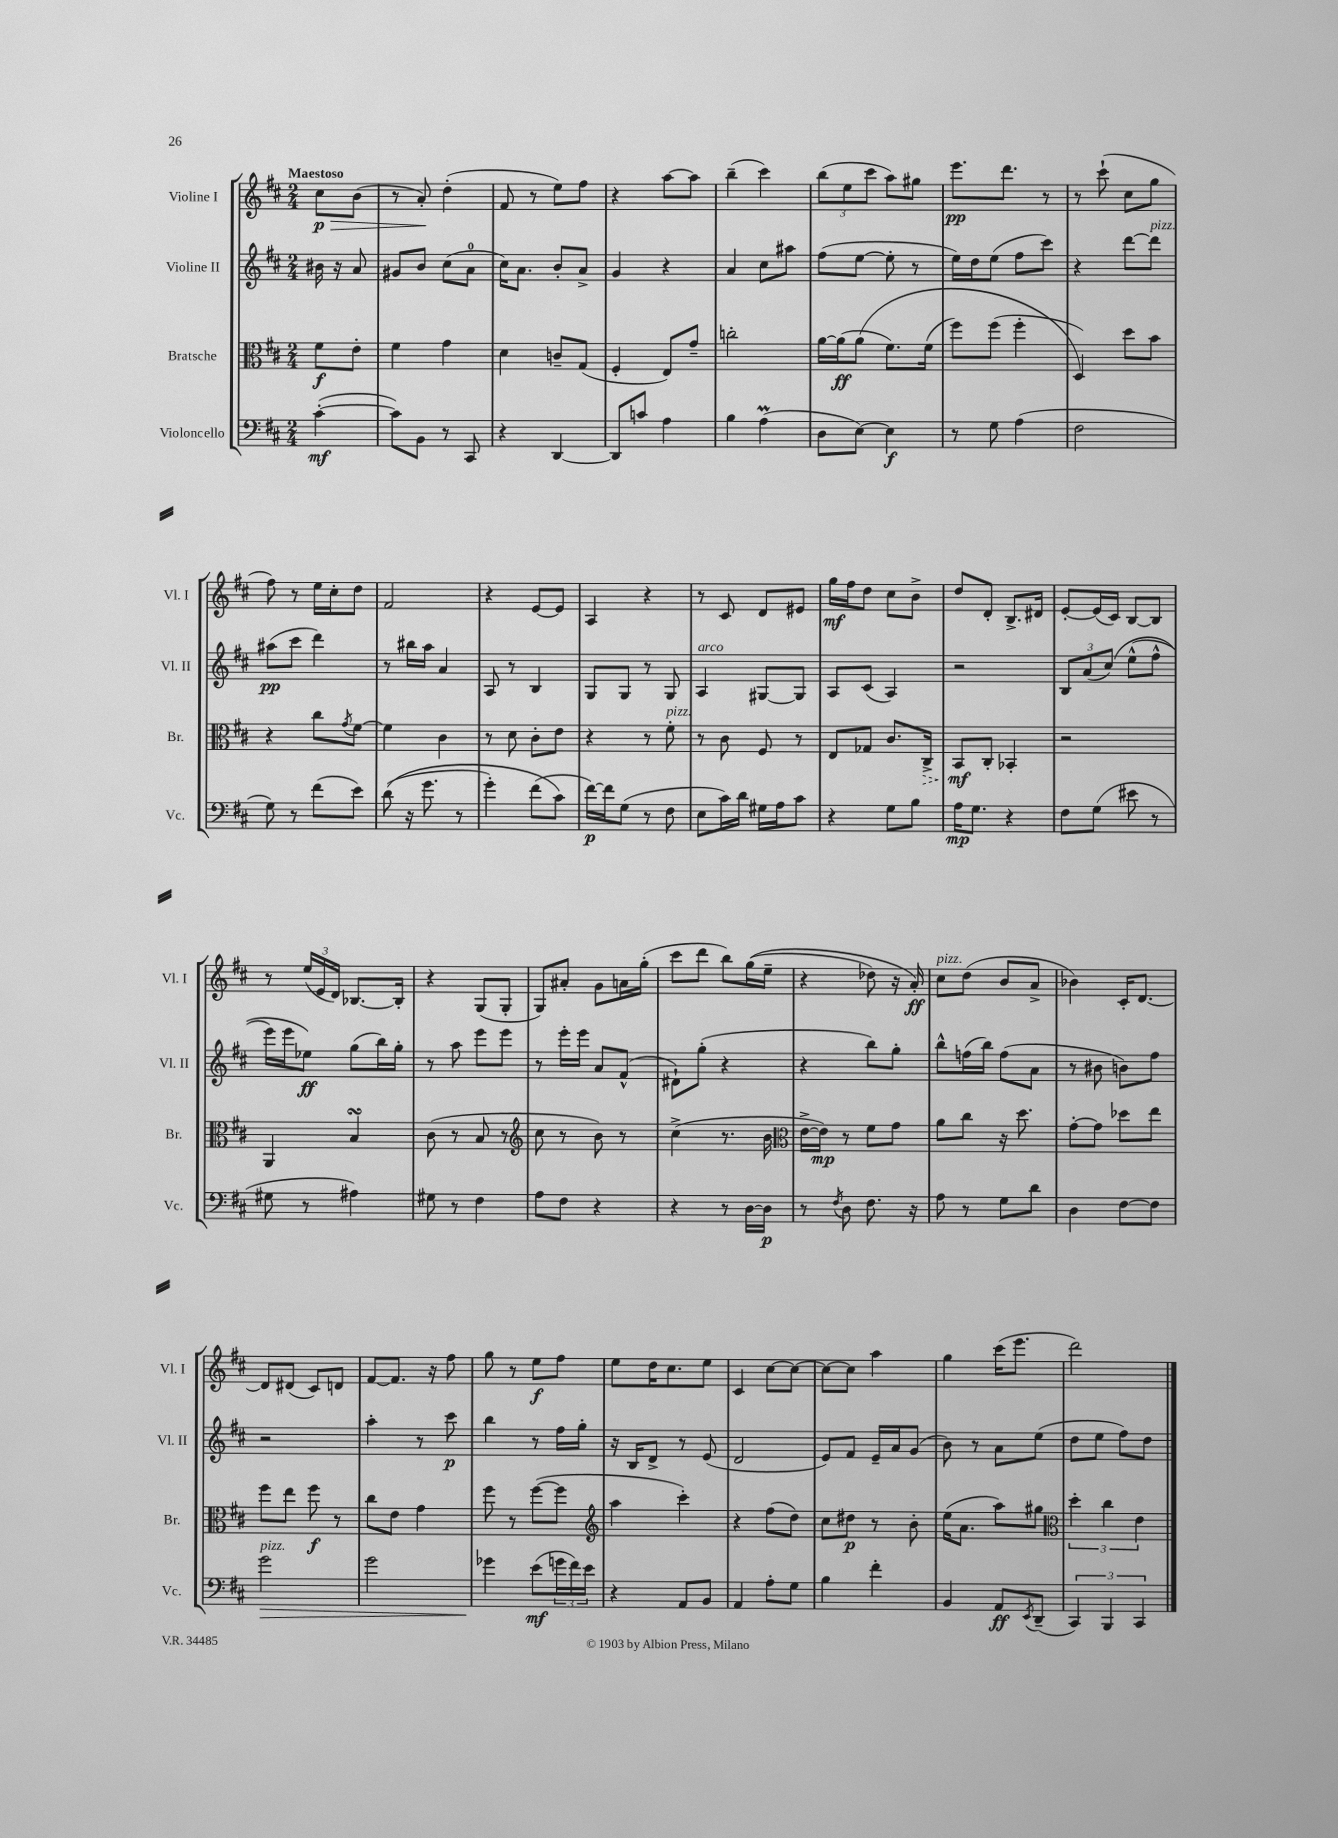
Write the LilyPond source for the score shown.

<<
\new StaffGroup <<
\new Staff = "s0" \with { instrumentName = "Violine I" shortInstrumentName = "Vl. I" } {
    \clef treble \key d \major \numericTimeSignature \time 2/4 \partial 4 \tempo "Maestoso"
    cis''8\p\> b'8( |
    r8 a'8-.\!) d''4-.( |
    fis'8 r8 e''8) fis''8 |
    r4 a''8~ a''8 |
    b''4--( cis'''4) |
    \tuplet 3/2 { b''8( e''8 cis'''8 } a''8) gis''8 |
    e'''8.\pp d'''8. r8 |
    r8 cis'''8-!( cis''8 g''8 |
    fis''8) r8 e''16 cis''16-. d''8 |
    fis'2 |
    r4 e'8~ e'8 |
    a4 r4 |
    r8 cis'8 d'8 eis'8 |
    g''16\mf fis''16 d''8 cis''8 b'8-> |
    d''8 d'8-. b8.-> dis'16 |
    e'8~-. e'16( cis'16) b8~ b8 |
    r8 \tuplet 3/2 { e''16( e'16 d'16) } bes8.~ bes16-. |
    r4 g8( g8-. |
    g8) ais'8-. g'8 a'16 g''16-.( |
    cis'''8 d'''8 b''8) g''16(\( e''16-- |
    r4 des''8) r16 a'16-.\ff\) |
    cis''8^\markup { \italic "pizz." } d''8( b'8 a'8-> |
    bes'4) cis'16-. d'8.~ |
    d'8 dis'8( cis'8) d'8 |
    fis'8~ fis'8. r16 fis''8 |
    g''8 r8 e''8\f fis''8 |
    e''8 d''16 cis''8. e''8 |
    cis'4 cis''8~ cis''8~ |
    cis''8~ cis''8 a''4 |
    g''4 cis'''16( e'''8. |
    d'''2) \bar "|." |
}
\new Staff = "s1" \with { instrumentName = "Violine II" shortInstrumentName = "Vl. II" } {
    \clef treble \key d \major \numericTimeSignature \time 2/4 \partial 4
    bis'16 r16 a'8 |
    gis'8 b'8 cis''8( a'8-0 |
    cis''16) a'8. b'8-. a'8-> |
    g'4 r4 |
    a'4 cis''8 ais''8 |
    fis''8( e''8~ e''8-. r8 |
    e''16) d''16 e''8( fis''8 cis'''8) |
    r4 d'''8~ d'''8^\markup { \italic "pizz." } |
    ais''8\pp( cis'''8 d'''4) |
    r8 bis''16 a''16 a'4 |
    a8 r8 b4 |
    g8 g8 r8 g8 |
    a4^\markup { \italic "arco" } gis8~ gis8 |
    a8 cis'8( a4) |
    r2 |
    \tuplet 3/2 { b8 a'8( cis''8)\( } e''8-^( fis''8-^ |
    e'''16) e'''16 ees''8\ff\) g''8( b''16) g''16-. |
    r8 a''8 e'''8 e'''8 |
    r8 e'''16-. e'''16 a'8 fis'8-^( |
    dis'8-!) g''8-.( r4 |
    r4 b''8) g''8-. |
    b''8-^ f''16( b''16) f''8( a'8 |
    r8 bis'8 b'8) fis''8 |
    r2 |
    a''4-. r8 cis'''8\p |
    b''4 r8 fis''16 g''16-. |
    r16 b16 d'8-> r8 e'8( |
    d'2 |
    e'8) fis'8 e'16-- a'16 g'8( |
    b'8) r8 a'8 e''8( |
    d''8 e''8 fis''8) d''8 \bar "|." |
}
\new Staff = "s2" \with { instrumentName = "Bratsche" shortInstrumentName = "Br." } {
    \clef alto \key d \major \numericTimeSignature \time 2/4 \partial 4
    fis'8\f e'8-. |
    fis'4 g'4 |
    d'4 c'8-- g8( |
    fis4-. e8) g'8-- |
    c''2-. |
    a'16~ a'16\ff( a'8\( fis'8.) fis'16( |
    fis''8) fis''8( fis''4-. |
    d4)\) d''8 b'8 |
    r4 cis''8 \acciaccatura { g'8 } fis'8~ |
    fis'4 cis'4 |
    r8 d'8 cis'8-. e'8 |
    r4 r8 fis'8-.^\markup { \italic "pizz." } |
    r8 cis'8 fis8 r8 |
    e8 ges8 cis'8. \once \override Hairpin.style = #'dashed-line cis16->\> |
    b,8\mf\! cis8-. bes,4-. |
    r2 |
    a,4 b4\turn |
    cis'8( r8 b8 r8 |
    \clef treble cis''8 r8 b'8) r8 |
    cis''4->( r8. b'16 |
    \clef alto e'16~-> e'16\mp) r8 fis'8 g'8 |
    a'8 cis''8 r16 d''8. |
    g'8~-. g'8 des''8 e''8 |
    fis''8 e''8 fis''8\f r8 |
    cis''8 e'8 g'4 |
    fis''8 r8 fis''8~( fis''8 |
    \clef treble a''4 cis'''4-.) |
    r4 fis''8( d''8) |
    cis''8 dis''8\p r8 b'8-. |
    e''16( a'8. a''8) gis''8 |
    \clef alto \tuplet 3/2 { d''4-. cis''4 e'4 } \bar "|." |
}
\new Staff = "s3" \with { instrumentName = "Violoncello" shortInstrumentName = "Vc." } {
    \clef bass \key d \major \numericTimeSignature \time 2/4 \partial 4
    cis'4~-.\mf( |
    cis'8) b,8 r8 cis,8 |
    r4 d,4~ |
    d,8 c'8 a4 |
    b4 a4\prall( |
    d8 e8~) e4\f |
    r8 g8 a4( |
    fis2 |
    g8) r8 fis'8( e'8) |
    d'8(\( r16 g'8. r8 |
    g'4-.) fis'8( cis'8\) |
    fis'16~\p) fis'16 g8( r8 fis8 |
    e8 cis'16) d'16 gis16 a16 cis'8 |
    r4 g8 b8 |
    a16\mp g8. r4 |
    fis8 g8( eis'8 r8 |
    gis8 r8 ais4) |
    gis8 r8 fis4 |
    a8 fis8 r4 |
    r4 r8 d16~ d16\p |
    r8 \acciaccatura { fis8 } d8 fis8. r16 |
    a8 r8 g8 d'8 |
    d4 fis8~ fis8 |
    g'2\>^\markup { \italic "pizz." } |
    g'2 |
    ges'4\! e'8\mf( \tuplet 3/2 { g'16 fis'16) e'16 } |
    r4 a,8 b,8 |
    a,4 a8-. g8 |
    b4 fis'4-. |
    b,4 a,8\ff \acciaccatura { e,8 } d,8--( |
    \tuplet 3/2 { cis,4) b,,4 cis,4 } \bar "|." |
}
>>
>>
\layout { \context { \Score \remove "Bar_number_engraver" } }
